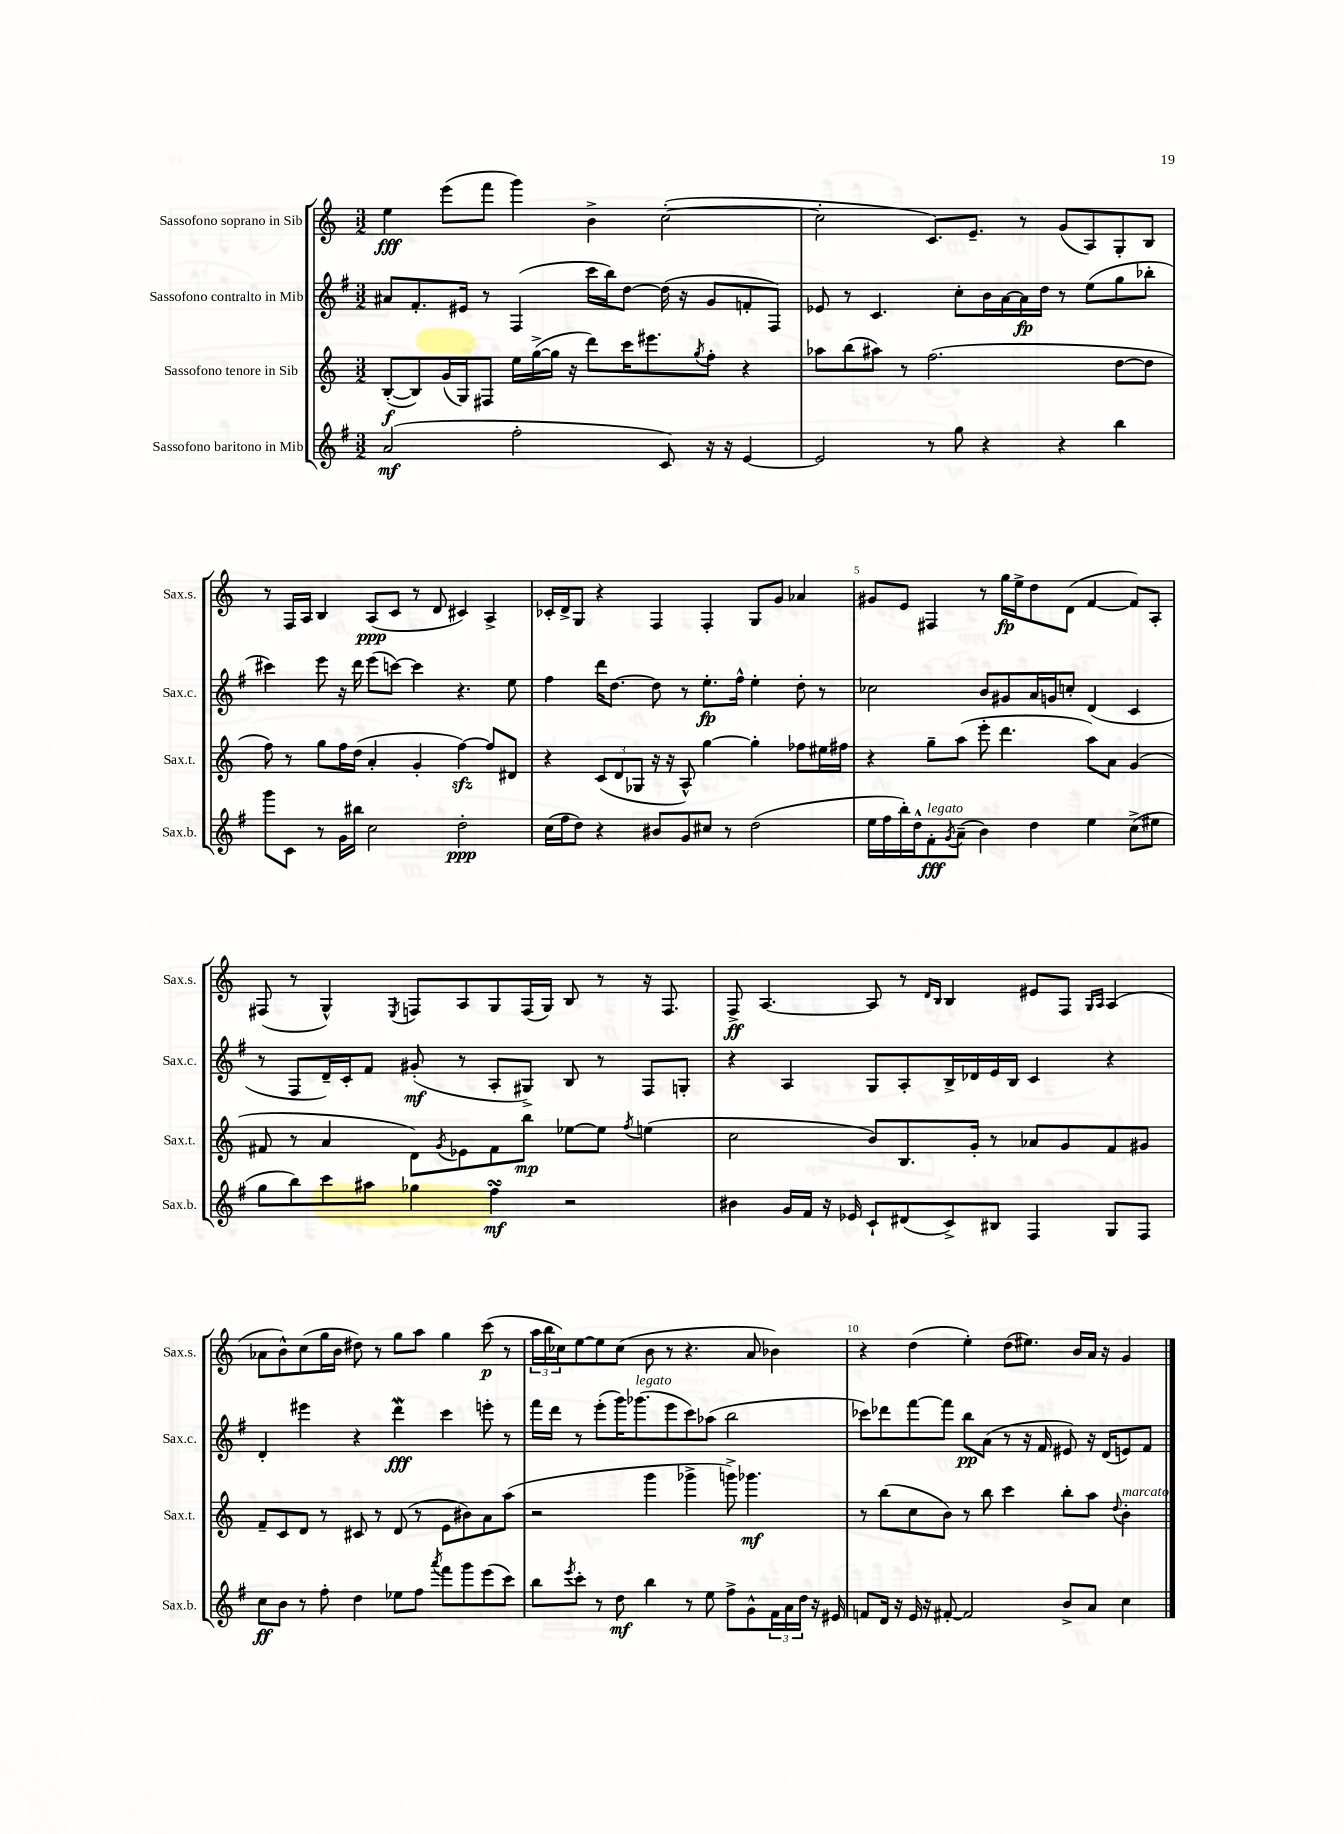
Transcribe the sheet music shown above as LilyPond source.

<<
\new StaffGroup <<
\new Staff = "s0" \with { instrumentName = "Sassofono soprano in Sib" shortInstrumentName = "Sax.s." } {
    \clef treble \key c \major \numericTimeSignature \time 3/2
    e''4\fff e'''8( f'''8 g'''4) b'4-> c''2~-.( |
    c''2-. c'8.) e'8.-- r8 g'8( a8) g8-. b8 |
    r8 f16 a16 b4 a8\ppp( c'8 r8 d'8 cis'4) a4-> |
    ces'16-. d'16-> g8 r4 f4 f4-. g8 g'8 aes'4 |
    gis'8 e'8 fis4 r8 g''16\fp e''16-> d''8 d'8( f'4~ f'8) a8-. |
    fis8( r8 g4-^) \acciaccatura { e8 } f8 a8 g8 f16( g16) b8 r8 r16 f8. |
    f8->\ff a4.~ a8 r8 \grace { d'16 b16 } b4 eis'8 f8 \grace { g16 a16 } a4( |
    aes'8 b'8-^) c''8( g''16 b'16 dis''8) r8 g''8 a''8 g''4 c'''8\p( r8 |
    \tuplet 3/2 { a''16 b''16 ces''16) } e''8~ e''8 ces''8( b'8 r8 r4. a'8 bes'4) |
    r4 d''4( e''4-.) d''8( eis''8.) b'16 a'16 r16 g'4 \bar "|." |
}
\new Staff = "s1" \with { instrumentName = "Sassofono contralto in Mib" shortInstrumentName = "Sax.c." } {
    \clef treble \key g \major \numericTimeSignature \time 3/2
    ais'8 fis'8.-. eis'16 r8 fis4( c'''16 b''16) d''8~ d''16( r16 g'8 f'8-. fis8) |
    ees'8 r8 c'4. c''8-. b'16 a'16~ a'16\fp d''16 r8 e''8( g''8 bes''8-. |
    cis'''4) e'''8 r16 d'''16 e'''8( c'''8~) c'''4 r4. e''8 |
    fis''4 d'''16 d''8.~ d''8 r8 e''8.-.\fp fis''16-^ e''4-. d''8-. r8 |
    ces''2 b'8 gis'8 a'16 g'16 c''8-. d'4( c'4 |
    r8 fis8 d'16--) c'16-. fis'8 gis'8-.\mf( r8 a8-. gis8->) b8 r8 fis8 g8-. |
    r4 a4 g8 a8-. b16-> des'16 e'16 b16 c'4 r4 |
    d'4-. eis'''4 r4 d'''4\mordent\fff c'''4 e'''8-. r8 |
    fis'''16 d'''16 r8 e'''8-.( g'''16) ges'''8.^\markup { \italic "legato" }( e'''8 c'''8) aes''8( b''2 |
    ces'''8) des'''8 fis'''8~ fis'''8 b''8\pp a'8( r8 r16 fis'16 eis'8) r16 d'16( e'8) fis'8 \bar "|." |
}
\new Staff = "s2" \with { instrumentName = "Sassofono tenore in Sib" shortInstrumentName = "Sax.t." } {
    \clef treble \key c \major \numericTimeSignature \time 3/2
    b8~-.\f( b8) g'16( g16) fis8 e''16 g''16~->( g''16 r16 d'''8) c'''16 eis'''8. \acciaccatura { g''8 } f''8-. r4 |
    aes''8 b''8( ais''8) r8 f''2.( d''8~ d''8 |
    f''8) r8 g''8 f''16 d''16( a'4-. g'4-. f''4~\sfz) f''8 dis'8 |
    r4 \tuplet 3/2 { c'8( d'8 ges8 } r16 r16 a8-^) g''4~ g''4-. fes''8 eis''16 fis''16 |
    r4 g''8-- a''8( e'''8-. d'''4. a''8) a'8 g'4( |
    fis'8 r8 a'4 d'8) \acciaccatura { g'8 } ees'8 fis'8 b''8\mp ees''8~ ees''8 \acciaccatura { f''8 } e''4( |
    c''2 b'8) b8. g'16-. r8 aes'8 g'8 f'8 gis'8 |
    f'8-- c'8 d'8 r8 cis'8 r8 d'8( r8 e'8 bis'8) a'8 a''8( |
    r2 g'''4 ges'''4-> g'''8->) ges'''4.\mf |
    r8 b''8( c''8 b'8) r8 b''8 c'''4 b''8-. a''8 \appoggiatura { d''8 } b'4-.^\markup { \italic "marcato" } \bar "|." |
}
\new Staff = "s3" \with { instrumentName = "Sassofono baritono in Mib" shortInstrumentName = "Sax.b." } {
    \clef treble \key g \major \numericTimeSignature \time 3/2
    a'2\mf( fis''2-. c'8) r16 r16 e'4~ |
    e'2 r8 g''8 r4 r4 b''4 |
    g'''8 c'8 r8 g'16 bis''16 c''2 d''2-.\ppp |
    c''16( fis''16 d''8) r4 bis'8 g'8 cis''8 r8 d''2( |
    e''16 fis''16 b''16-.) d''16-^ fis'8-.\fff^\markup { \italic "legato" } \acciaccatura { g'8 } a'8--( b'4) d''4 e''4 c''8->( eis''8 |
    g''8 b''8) c'''8 ais''8 ges''4 fis''4\turn\mf r2 |
    bis'4 g'16 fis'16 r16 ees'16 c'8-! dis'8( c'8->) bis8 fis4 g8 fis8 |
    c''8\ff b'8 r8 fis''8-. d''4 ees''8 fis''8 \acciaccatura { a'''8 } fis'''8 g'''8 e'''8( c'''8) |
    b''8 \acciaccatura { e'''8 } c'''8-. r8 d''8\mf b''4 r8 e''8 fis''8-> g'8-^ \tuplet 3/2 { fis'16 a'16 d''16 } r16 eis'16 |
    f'8 d'16 r16 e'16 r16 fis'8~-. fis'2 b'8-> a'8 c''4 \bar "|." |
}
>>
>>
\layout { \context { \Score \override BarNumber.break-visibility = ##(#f #t #t) barNumberVisibility = #(every-nth-bar-number-visible 5) } }
